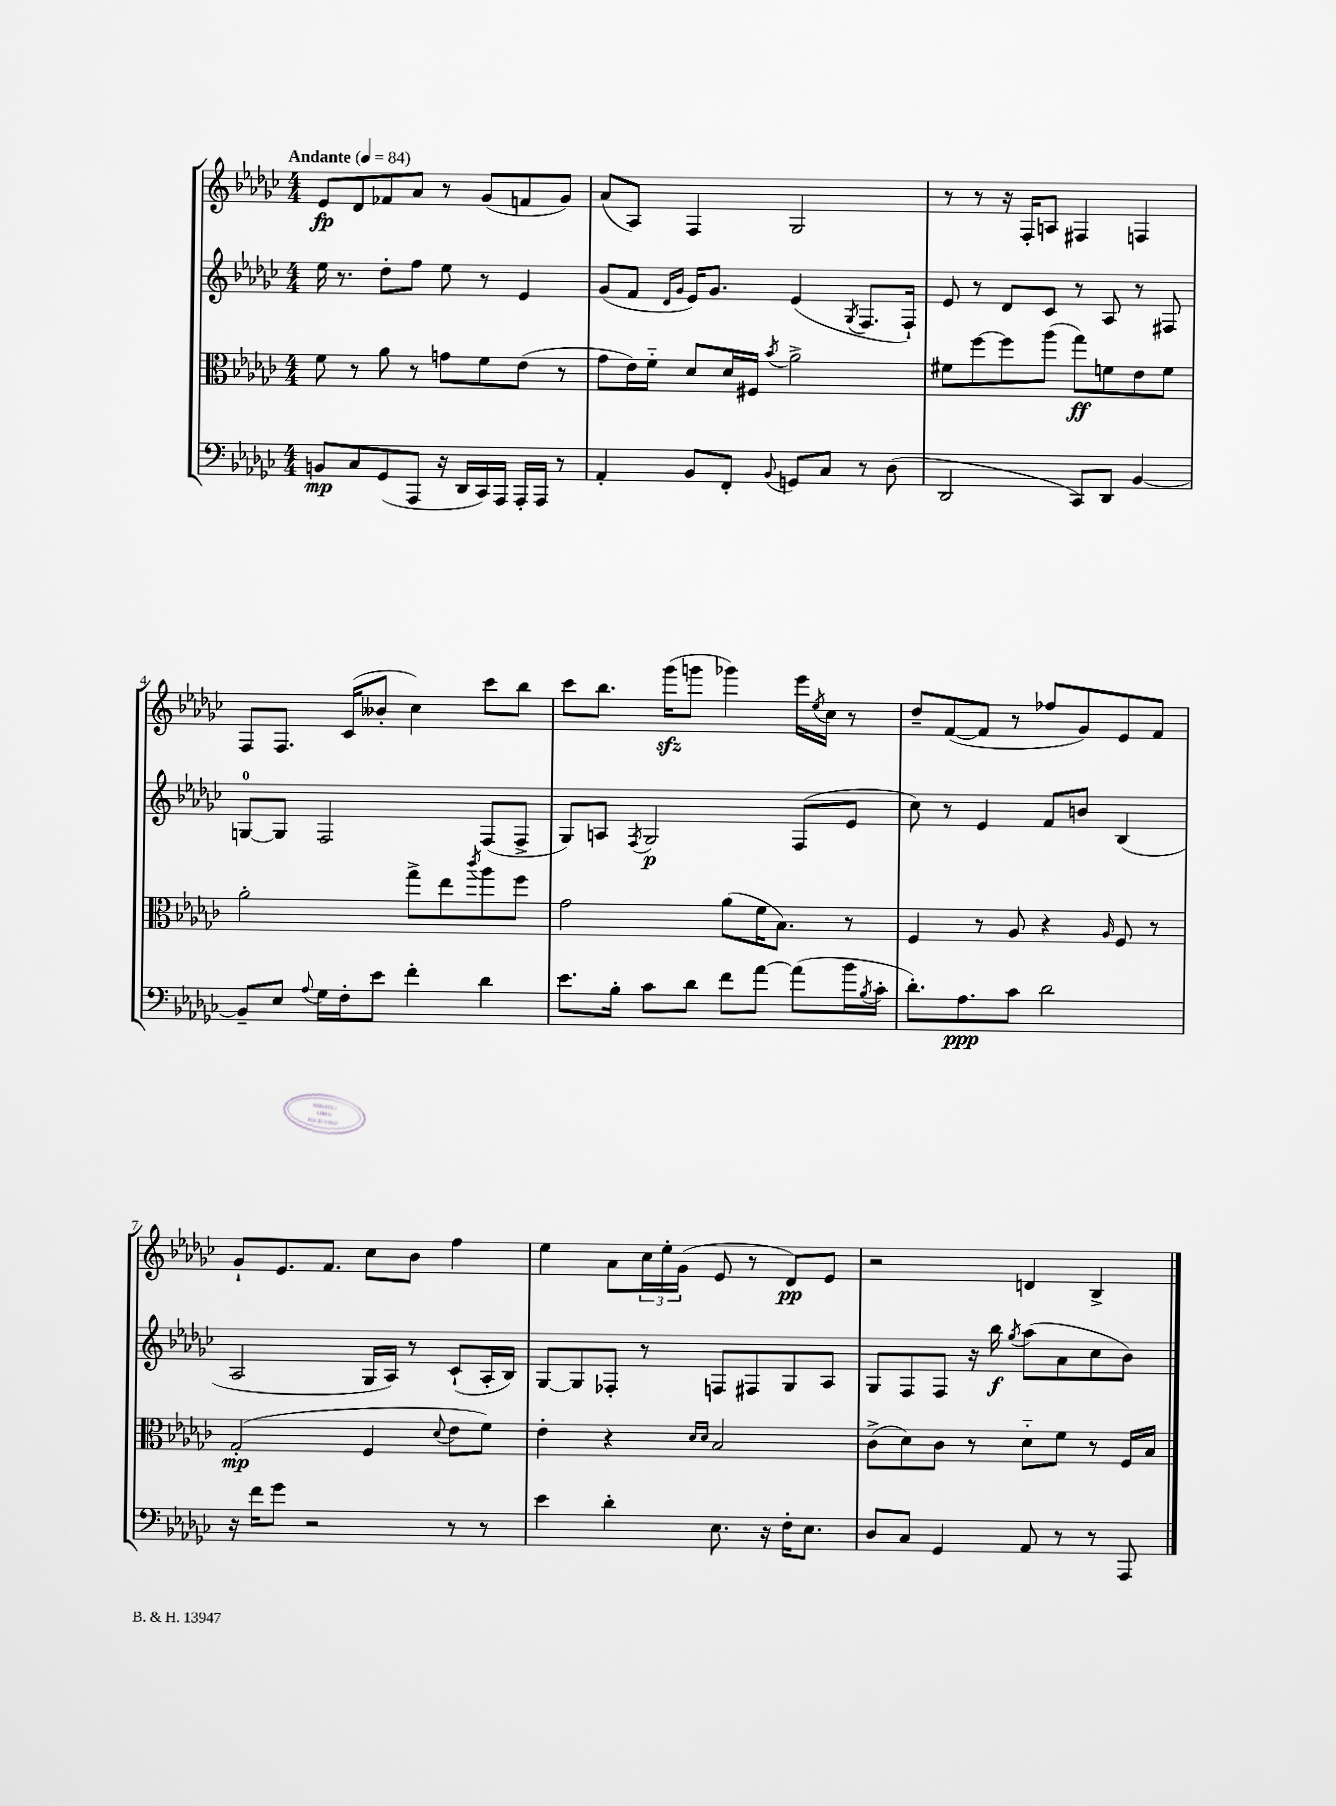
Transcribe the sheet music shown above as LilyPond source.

<<
\new StaffGroup <<
\new Staff = "s0" {
    \clef treble \key ges \major \numericTimeSignature \time 4/4 \tempo "Andante" 4 = 84
    ees'8\fp des'8 fes'8 aes'8 r8 ges'8( f'8 ges'8) |
    aes'8( aes8) f4 ges2 |
    r8 r8 r16 f16-. a8 fis4 f4 |
    f8 f8. ces'16( beses'8-. ces''4) ces'''8 bes''8 |
    ces'''8 bes''8. ges'''16\sfz( g'''8 ges'''4) ees'''16 \acciaccatura { ees''8 } ces''16 r8 |
    des''8-- f'8~( f'8 r8 fes''8 ges'8) ees'8 f'8 |
    ges'8-! ees'8. f'8. ces''8 bes'8 f''4 |
    ees''4 aes'8 \tuplet 3/2 { ces''16 ees''16-. ges'16( } ees'8 r8 des'8\pp) ees'8 |
    r2 d'4 bes4-> \bar "|." |
}
\new Staff = "s1" {
    \clef treble \key ges \major \numericTimeSignature \time 4/4
    ees''16 r8. des''8-. f''8 ees''8 r8 ees'4 |
    ges'8( f'8 \grace { des'16 ges'16 } ees'16) ges'8. ees'4( \acciaccatura { ges8 } f8. f16-!) |
    ees'8 r8 des'8 ces'8 r8 aes8 r8 fis8 |
    g8-0~ g8 f2 f8( f8-> |
    ges8) a8 \acciaccatura { f8 } ges2\p f8( ees'8 |
    ces''8) r8 ees'4 f'8 b'8 bes4( |
    aes2 ges16 aes16) r8 ces'8-!( aes16-. bes16) |
    ges8~ ges8 fes8-. r8 f8 fis8 ges8 aes8 |
    ges8 f8 f8 r16 bes''16\f \acciaccatura { ges''8 } aes''8( aes'8 ces''8 bes'8) \bar "|." |
}
\new Staff = "s2" {
    \clef alto \key ges \major \numericTimeSignature \time 4/4
    f'8 r8 aes'8 r8 g'8 f'8 ees'8( r8 |
    ges'8 ees'16) f'16-_ des'8 des'16 fis16 \acciaccatura { bes'8 } aes'2-> |
    fis'8 f''8~ f''8 aes''8( ges''8\ff) f'8 ees'8 f'8 |
    aes'2-. ges''8-> ees''8 \acciaccatura { ces'''8 } aes''8 f''8 |
    ges'2 aes'8( f'16 bes8.) r8 |
    f4 r8 aes8 r4 \grace { aes16 } f8 r8 |
    ges2-.\mp( f4 \appoggiatura { des'8 } ees'8 f'8) |
    ees'4-. r4 \grace { des'16 des'16 } bes2 |
    ces'8->( des'8) ces'8 r8 des'8-_ f'8 r8 f16 bes16 \bar "|." |
}
\new Staff = "s3" {
    \clef bass \key ges \major \numericTimeSignature \time 4/4
    b,8\mp ces8 ges,8( aes,,8 r16 des,16 ces,16) aes,,16 aes,,16-. aes,,16 r8 |
    aes,4-. bes,8 f,8-. \appoggiatura { bes,8 } g,8 ces8 r8 des8( |
    des,2 ces,8) des,8 bes,4~ |
    bes,8-- ees8 \appoggiatura { aes8 } ges16 f16-. ees'8 f'4-. des'4 |
    ees'8. bes16-. ces'8 des'8 f'8 aes'8~ aes'8( bes'16 \acciaccatura { bes8 } ces'16-. |
    des'8.-.) aes8.\ppp ces'8 des'2 |
    r16 f'16 ges'8 r2 r8 r8 |
    ees'4 des'4-. ees8. r16 f16-. ees8. |
    des8 ces8 ges,4 aes,8 r8 r8 aes,,8 \bar "|." |
}
>>
>>
